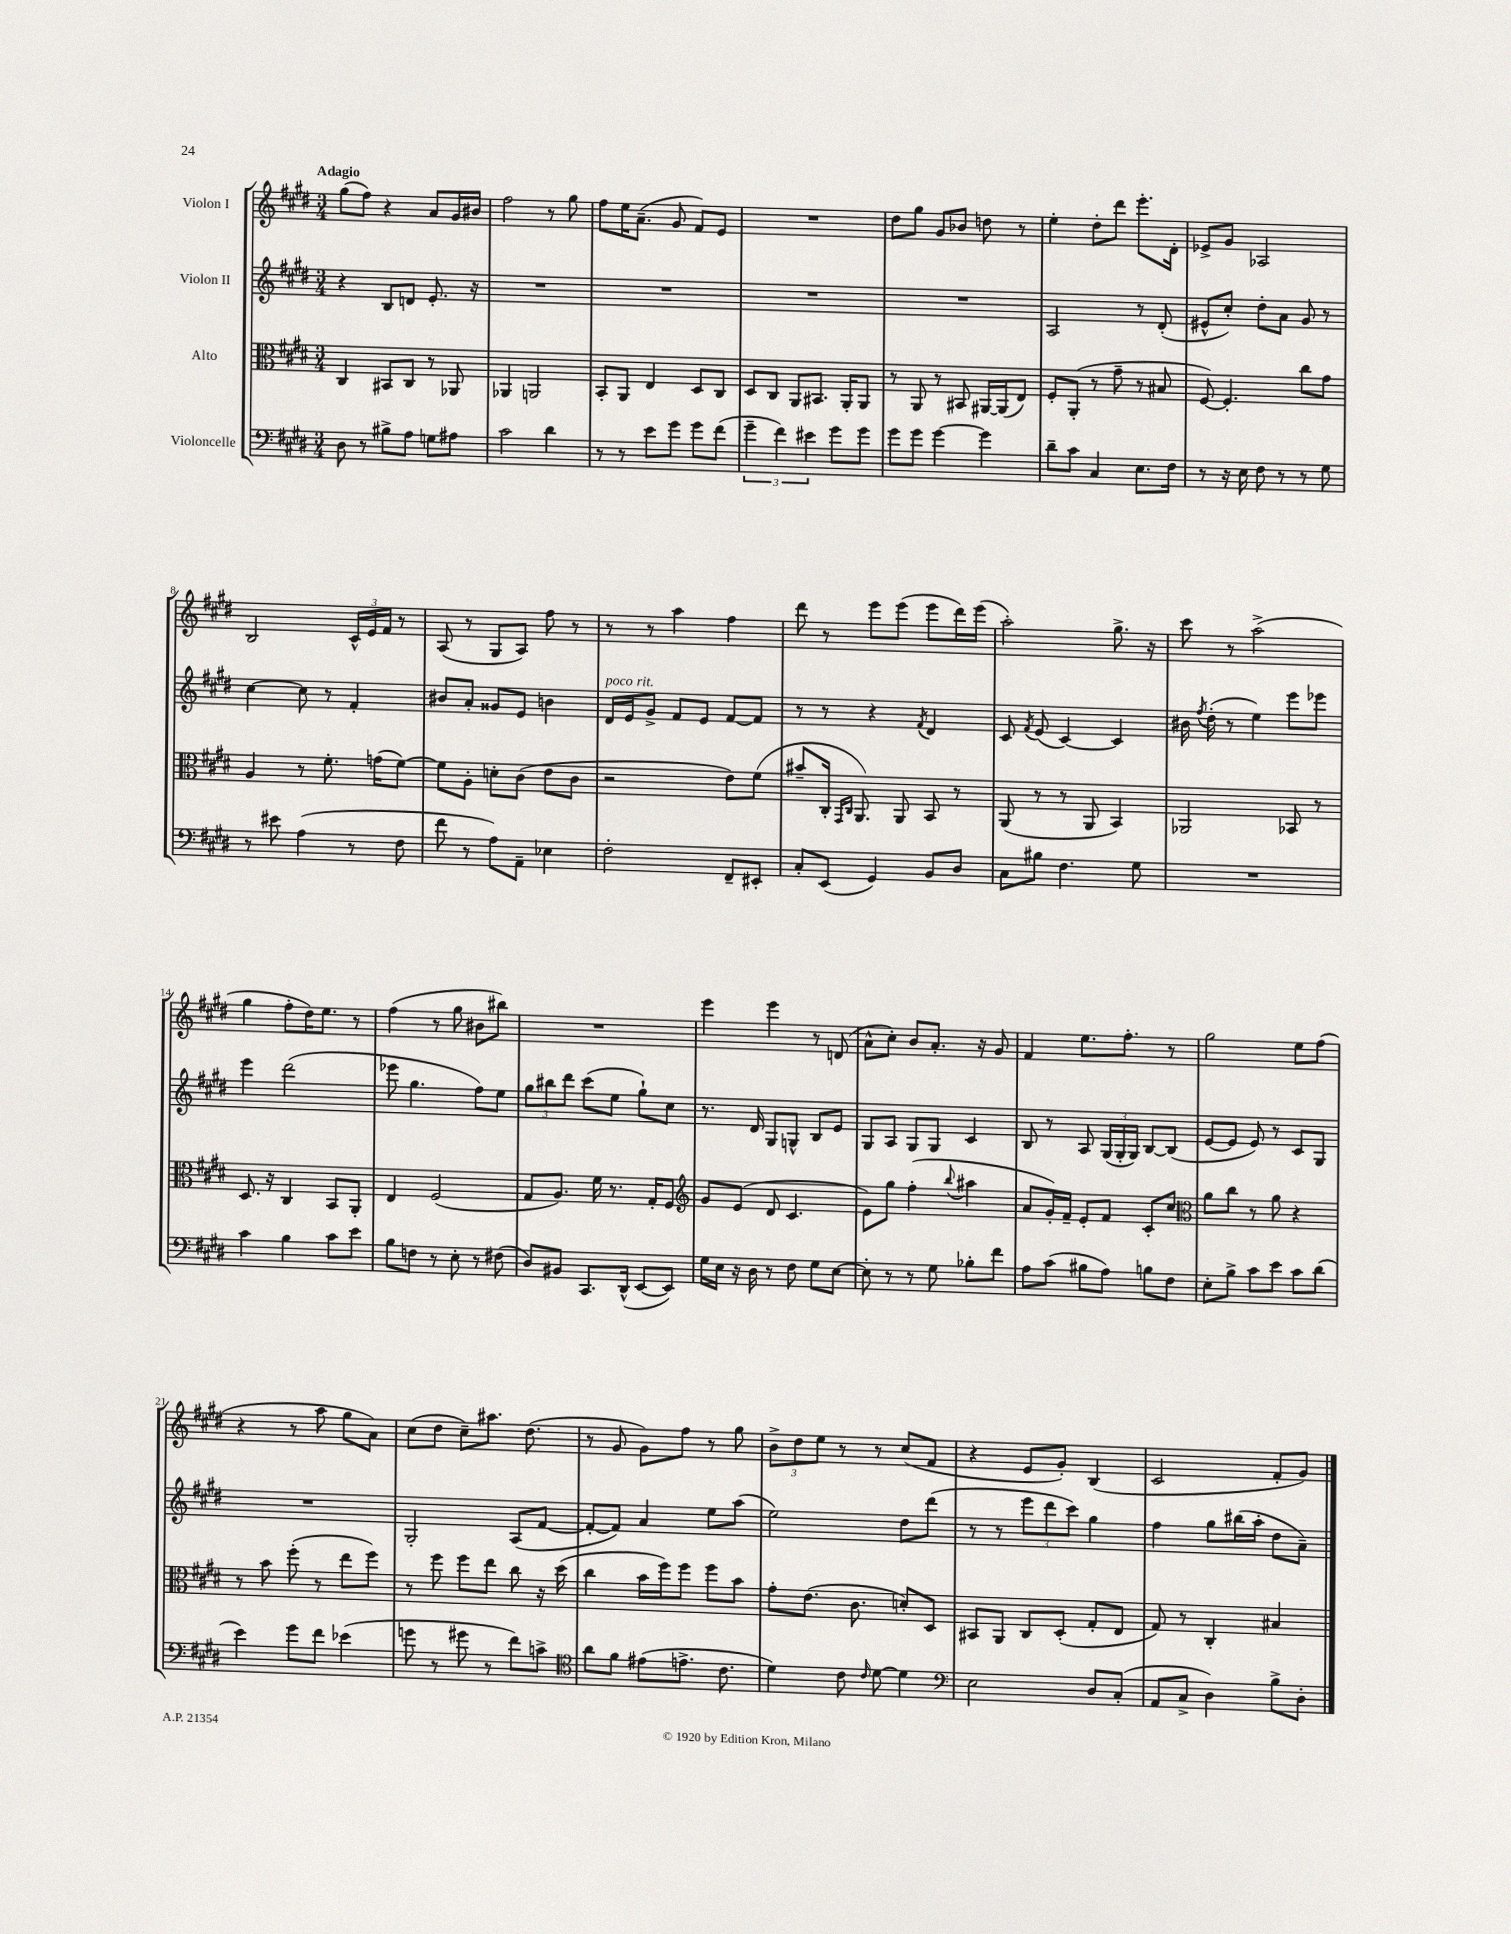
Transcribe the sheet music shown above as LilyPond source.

<<
\new StaffGroup <<
\new Staff = "s0" \with { instrumentName = "Violon I" } {
    \clef treble \key e \major \numericTimeSignature \time 3/4 \tempo "Adagio"
    \autoBeamOff gis''8[( fis''8]) r4 a'8[ gis'16 bis'16] |
    fis''2 r8 gis''8 |
    fis''8[ e''16 a'8.]--( gis'8 fis'8[) e'8] |
    R2. |
    dis''8[ gis''8] gis'8[ bes'8] d''8 r8 |
    e''4-. dis''8[-. dis'''8] e'''8.[-. dis'16]-. |
    ees'8[-> gis'8] aes2 |
    b2 \tuplet 3/2 { cis'16[-^ e'16 fis'16] } r8 |
    a8( r8 gis8[ a8]) fis''8 r8 |
    r8 r8 a''4 fis''4 |
    dis'''8 r8 e'''8[ e'''8]( e'''8[ dis'''16) e'''16]( |
    a''2-.) gis''8.-> r16 |
    cis'''8 r8 a''2->( |
    gis''4 fis''8[-. dis''16) e''8.] r8 |
    fis''4( r8 gis''8 bis'8[ bis''8]) |
    R2. |
    e'''4 e'''4 r8 d'8( |
    a'8[-^ cis''8]-.) b'8[ a'8.]-. r16 gis'8 |
    fis'4 e''8.[ fis''8.]-. r8 |
    gis''2 e''8[ fis''8]( |
    r4 r8 a''8 gis''8[ a'8]) |
    cis''8[( dis''8] cis''8[--) ais''8.] dis''8.( |
    r8 gis'8 gis'8[) fis''8] r8 gis''8 |
    \tuplet 3/2 { b'8[-> dis''8 e''8] } r8 r8 cis''8[( fis'8] |
    r4 e'8[ gis'8]-.) b4( |
    cis'2 fis'8[-. gis'8]) \bar "|." |
}
\new Staff = "s1" \with { instrumentName = "Violon II" } {
    \clef treble \key e \major \numericTimeSignature \time 3/4
    \autoBeamOff r4 b8[ d'8] e'8.-. r16 |
    R2. |
    R2. |
    R2. |
    R2. |
    a2 r8 dis'8-.( |
    eis'8[-^ cis''8]-.) dis''8[-. a'8] gis'8 r8 |
    cis''4~ cis''8 r8 fis'4-. |
    bis'8[ a'8]-. gisis'8[ e'8] b'4 |
    dis'16[^\markup { \italic "poco rit." } e'16 gis'8]-> fis'8[ e'8] fis'8[~ fis'8] |
    r8 r8 r4 \acciaccatura { fis'8 } dis'4 |
    cis'8 \acciaccatura { fis'8 } e'8( cis'4~) cis'4 |
    bis'16 \acciaccatura { fis''8 } dis''16-.( r8 e''4) e'''8[ ees'''8] |
    e'''4 dis'''2( |
    ees'''8 gis''4. fis''8[) e''8] |
    \tuplet 3/2 { gis''8[ bis''8 dis'''8] } cis'''8[( e''8] gis''8[-!) cis''8] |
    r8. dis'16 gis8[ g8]-^ b8[ e'8] |
    gis8[ a8] gis8[ gis8] cis'4 |
    b8 r8 a8 \tuplet 3/2 { gis16[( gis16-. gis16]) } b8[~ b8]( |
    e'8[~ e'8] e'8) r8 cis'8[ gis8] |
    R2. |
    gis2-. a8[( fis'8]~ |
    fis'8[~-. fis'8]) a'4 e''8[ a''8]( |
    e''2) dis''8[ dis'''8]( |
    r8 r8 \tuplet 3/2 { e'''8[ dis'''8 cis'''8]) } gis''4 |
    fis''4 gis''8[ bis''16( a''16]-. dis''8[ a'8]--) \bar "|." |
}
\new Staff = "s2" \with { instrumentName = "Alto" } {
    \clef alto \key e \major \numericTimeSignature \time 3/4
    \autoBeamOff cis4 bis,8[ cis8] r8 aes,8 |
    aes,4 a,2 |
    b,8[-. a,8] e4 dis8[ cis8] |
    dis8[ cis8] a,8[ bis,8.] a,16[-. a,8] |
    r8 a,8 r8 bis,8 ais,16[~ ais,16( e8]) |
    fis8[-. a,8]-.( r8 gis'8-- r8 bis8 |
    fis8~) fis4.-. cis''8[ gis'8] |
    a4 r8 fis'8.-. g'16[( fis'8]~) |
    fis'8[ a8]-. d'8[-. cis'8]( e'8[ cis'8] |
    r2 e'8[) fis'8]( |
    bis'8[-- cis16]-. \grace { gis,16[ cis16] } a,8.) a,8 b,8 r8 |
    a,8( r8 r8 a,8 b,4) |
    aes,2 bes,8 r8 |
    dis8. r16 cis4 b,8[ a,8]-. |
    e4 fis2( |
    gis8[ a8.]) fis'16 r8. gis16[-. fis8] |
    \clef treble gis'8[ e'8]( dis'8 cis'4. |
    e'8[) gis''8] fis''4-.( \appoggiatura { b''8 } ais''4 |
    a'8[ gis'16-.) fis'16]-- e'8[-. fis'8] cis'8[-. cis''8] |
    \clef alto a'8[ cis''8] r8 a'8 r4 |
    r8 b'8 fis''8-.( r8 e''8[ fis''8]) |
    r8 fis''8 fis''8[ e''8] cis''8 r16 dis''16( |
    cis''4 b'16[ fis''16) fis''8] fis''8[ b'8] |
    gis'8[-. e'8.]( cis'8. d'8[-.) dis8] |
    bis,8[ a,8] cis8[ dis8]-.( gis8[-. e8] |
    gis8) r8 cis4-. bis4 \bar "|." |
}
\new Staff = "s3" \with { instrumentName = "Violoncelle" } {
    \clef bass \key e \major \numericTimeSignature \time 3/4
    \autoBeamOff dis8 r8 bis8[-> a8] g8[ ais8] |
    cis'2 dis'4 |
    r8 r8 e'8[ gis'8] gis'8[ fis'8]( |
    \tuplet 3/2 { gis'4-- fis'4) eis'4 } gis'8[ gis'8] |
    gis'8[ gis'8] gis'4~ gis'4 |
    dis'8[-- cis'8] cis4 e8.[ fis16] |
    r8 r16 e16 fis8 r8 r8 gis8 |
    r8 eis'8 a4( r8 fis8 |
    fis'8 r8 a8[) a,8]-- ees4 |
    fis2-. fis,8[-- eis,8]-. |
    cis8[-. e,8]( gis,4) b,8[ dis8] |
    cis8[ bis8] fis4. gis8 |
    R2. |
    cis'4 b4 cis'8[ e'8] |
    b8[ f8] r8 e8-. r8 fis8( |
    dis8[) bis,8] cis,8.[ dis,16]-^( e,8[~ e,8]) |
    gis16[ e16] r16 dis16 r8 fis8 gis8[ e8]~ |
    e8-. r8 r8 gis8 bes8[-. fis'8] |
    a8[ cis'8]( bis8[ a8]) b8[ fis8] |
    e8[-. b8]-> cis'8[ e'8] cis'8[ dis'8]( |
    e'4) gis'8[ fis'8] ees'4( |
    g'8 r8 gis'8 r8 fis'8[) c'8]-> |
    \clef tenor a'8[ fis'8] eis'8[( e'8.]-> cis'8. |
    dis'4) cis'8 \grace { cis'16 } dis'8~ dis'4 |
    \clef bass e2 dis8[ cis8]-.( |
    a,8[ cis8]-> dis4) b8[-> dis8]-. \bar "|." |
}
>>
>>
